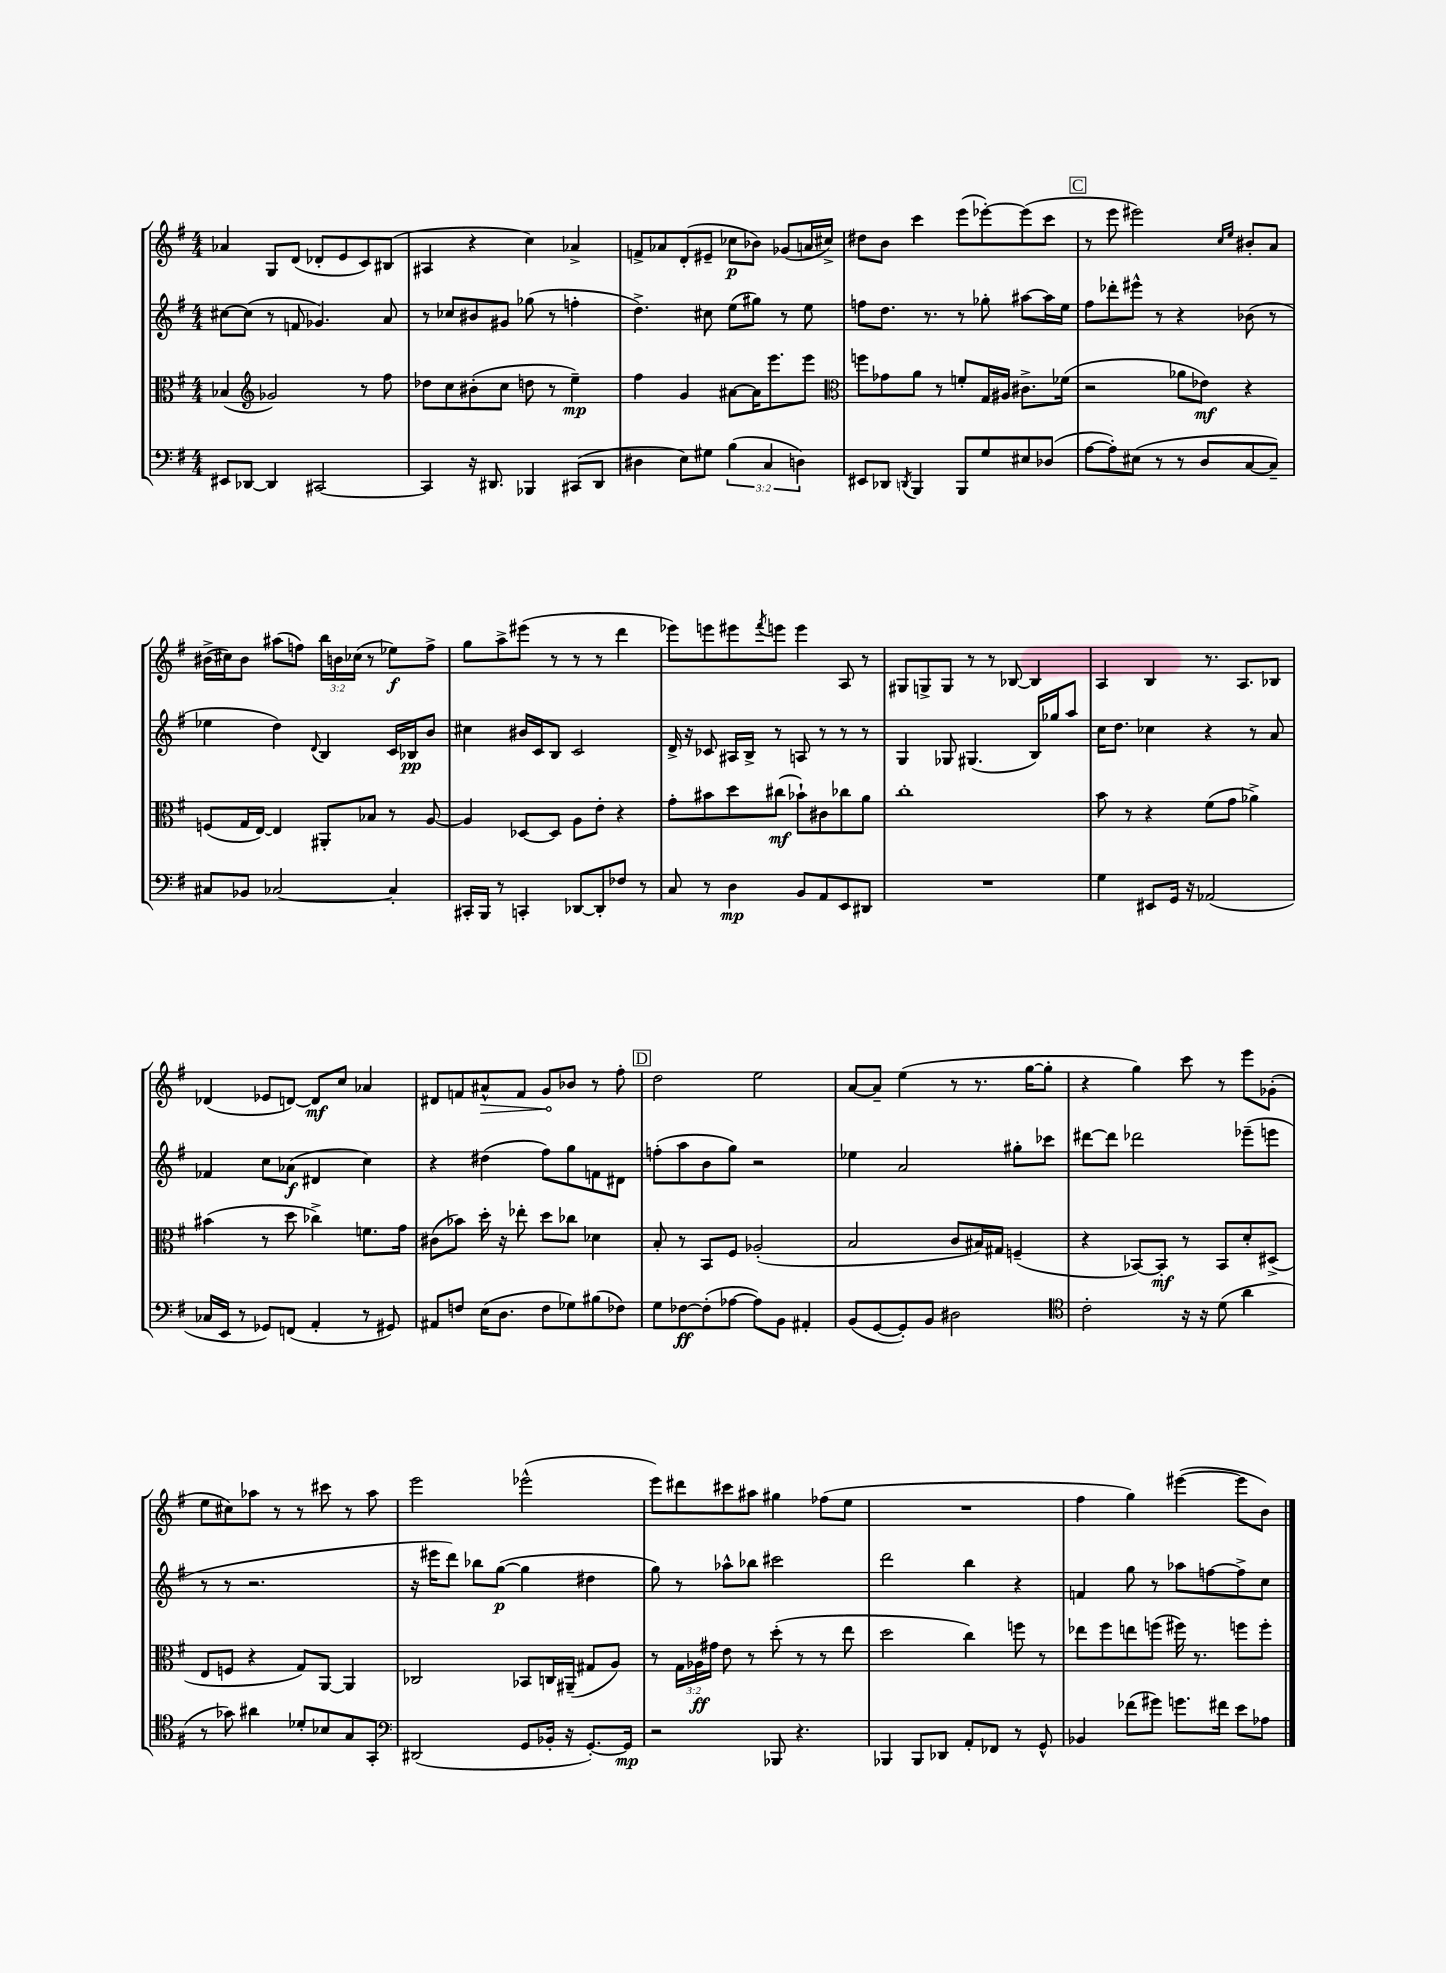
<<
\new StaffGroup <<
\new Staff = "s0" {
    \clef treble \key g \major \numericTimeSignature \time 4/4 \override Staff.TupletNumber.text = #tuplet-number::calc-fraction-text
    aes'4 g8 d'8( des'8-. e'8 c'8) bis8( |
    ais4 r4 c''4) aes'4-> |
    f'8-> aes'8 d'8-.( eis'8-- ces''8\p bes'8) ges'8( a'16 cis''16->) |
    dis''8 b'8 c'''4 e'''8( ees'''8~-.) ees'''8( c'''8 |
    \mark \markup { \box "C" } r8 e'''8 eis'''2) \grace { c''16 e''16 } bis'8-. a'8 |
    bis'16->( cis''16) bis'8 ais''8( f''8) \tuplet 3/2 { b''16 b'16 ces''16( } r8 ees''8\f) f''8-> |
    g''8 a''8-> eis'''8( r8 r8 r8 d'''4 |
    ees'''8) e'''8 eis'''8 \acciaccatura { fis'''8 } e'''8 e'''4 a8 r8 |
    gis8 g8-> g8 r8 r8 bes8~ bes4 |
    a4 b4 r8. a8. bes8 |
    des'4( ees'8 d'8~) d'8\mf c''8 aes'4 |
    dis'8 f'8 \once \override Hairpin.circled-tip = ##t ais'8-^\> f'8 g'8\! bes'8 r8 fis''8-. |
    \mark \markup { \box "D" } d''2 e''2 |
    a'8~ a'8-- e''4( r8 r8. g''16~ g''8-. |
    r4 g''4) c'''8 r8 e'''8 ges'8-.( |
    e''8 cis''8) aes''8 r8 r8 cis'''8 r8 aes''8 |
    e'''2 ees'''2-^( |
    e'''8) dis'''8 cis'''8 ais''8 gis''4 fes''8( e''8 |
    R1 |
    fis''4 g''4) eis'''4~( eis'''8 b'8) \bar "|." |
}
\new Staff = "s1" {
    \clef treble \key g \major \numericTimeSignature \time 4/4
    cis''8~ cis''8( r8 f'8 ges'4.) a'8 |
    r8 ces''8 bis'8 gis'8 ges''8( r8 f''4-. |
    d''4.->) cis''8 e''8( gis''8) r8 e''8 |
    f''8 d''8. r8. r8 ges''8-. ais''8~ ais''16 e''16 |
    \mark \markup { \box "C" } fis''8 des'''8-. eis'''8-^ r8 r4 bes'8( r8 |
    ees''4 d''4) \appoggiatura { d'8 } b4 c'16 bes16\pp b'8 |
    cis''4 bis'16 c'16 b8 c'2 |
    d'16-> r16 ces'8 ais16 b16-> r8 a8 r8 r8 r8 |
    g4 ges8 gis4.( b16) ges''16 a''8 |
    c''16 d''8. ces''4 r4 r8 a'8 |
    fes'4 c''8 aes'8\f( dis'4 c''4) |
    r4 dis''4( fis''8) g''8 f'8 dis'8 |
    \mark \markup { \box "D" } f''8-.( a''8 b'8 g''8) r2 |
    ees''4 a'2 gis''8-. ces'''8 |
    dis'''8~ dis'''8 des'''2 ees'''8--( e'''8 |
    r8 r8 r2. |
    r16 eis'''16 d'''8) bes''8 g''8~\p( g''4 dis''4 |
    g''8) r8 aes''8-^ bes''8 cis'''2 |
    d'''2 b''4 r4 |
    f'4 g''8 r8 aes''8 f''8~ f''8-> c''8 \bar "|." |
}
\new Staff = "s2" {
    \clef alto \key g \major \numericTimeSignature \time 4/4 \override Staff.TupletNumber.text = #tuplet-number::calc-fraction-text
    bes4( \clef treble ges'2) r8 fis''8 |
    des''8 c''8 bis'8-.( c''8 d''8 r8 e''4--\mp) |
    fis''4 g'4 ais'8~ ais'16 e'''8. e'''8 |
    \clef alto f''8 ges'8 a'8 r8 f'8-. g16 ais16 cis'8.-> fes'16( |
    \mark \markup { \box "C" } r2 aes'8 ees'8\mf) r4 |
    f8( g16 e16~) e4 ais,8-. bes8 r8 a8~ |
    a4 des8~ des8 a8 e'8-. r4 |
    g'8-. bis'8 d''8 cis''8\mf( bes'8-!) cis'8 ces''8 a'8 |
    c''1-. |
    b'8 r8 r4 fis'8( g'8 aes'4->) |
    bis'4( r8 d''8 ces''4->) f'8. g'16 |
    cis'8( bes'8) d''16-. r16 ees''8-. d''8 ces''8 des'4 |
    \mark \markup { \box "D" } b8-. r8 b,8 fis8 aes2-.( |
    b2 c'8 bis16) gis16 f4--( |
    r4 bes,8~) bes,8-.\mf r8 bes,8 d'8-. dis8->( |
    e8 f8 r4 g8) a,8~ a,4 |
    ces2 bes,8 c16 ais,16--( gis8 a8) |
    r8 \tuplet 3/2 { g16 aes16\ff gis'16 } e'8 r8 d''8-.( r8 r8 e''8 |
    d''2 c''4) f''8 r8 |
    ees''8 fis''8 e''8 f''8( fis''16) r8. f''8 f''8-. \bar "|." |
}
\new Staff = "s3" {
    \clef bass \key g \major \numericTimeSignature \time 4/4 \override Staff.TupletNumber.text = #tuplet-number::calc-fraction-text
    eis,8 des,8~ des,4 cis,2~ |
    cis,4 r16 dis,8. bes,,4 cis,8( dis,8 |
    dis4 e8) gis8 \tuplet 3/2 { b4( c4 d4) } |
    eis,8 des,8 \acciaccatura { d,8 } b,,4 b,,8 g8 eis8 des8( |
    \mark \markup { \box "C" } a8~ a8-.) eis8( r8 r8 d8 c8~ c8--) |
    cis8 bes,8 ces2~ ces4-. |
    cis,16-. b,,16 r8 c,4-. des,8~ des,8-. fes8 r8 |
    c8 r8 d4\mp b,8 a,8 e,8 dis,8 |
    R1 |
    g4 eis,8 g,16 r16 aes,2( |
    ces16 e,16 r8 ges,8) f,8( a,4-. r8 gis,8) |
    ais,8 f8 e16( d8. f8 ges8) bis8( fes8) |
    \mark \markup { \box "D" } g8 fes8~\ff fes8-.( aes8~ aes8) b,8 ais,4-. |
    b,8( g,8~ g,8-.) b,8 dis2 |
    \clef tenor c'2-. r16 r16 d'8( a'4 |
    r8 ges'8) ais'4 des'8-. bes8 g8 g,8-. |
    \clef bass dis,2( g,8 bes,16-. r16 g,8.~-.) g,16\mp |
    r2 bes,,8 r4. |
    bes,,4 bes,,8 des,8 a,8-. fes,8 r8 g,8-^ |
    bes,4 fes'8( gis'8) g'8. fis'16 e'8 aes8 \bar "|." |
}
>>
>>
\layout { \context { \Score \remove "Bar_number_engraver" } }
